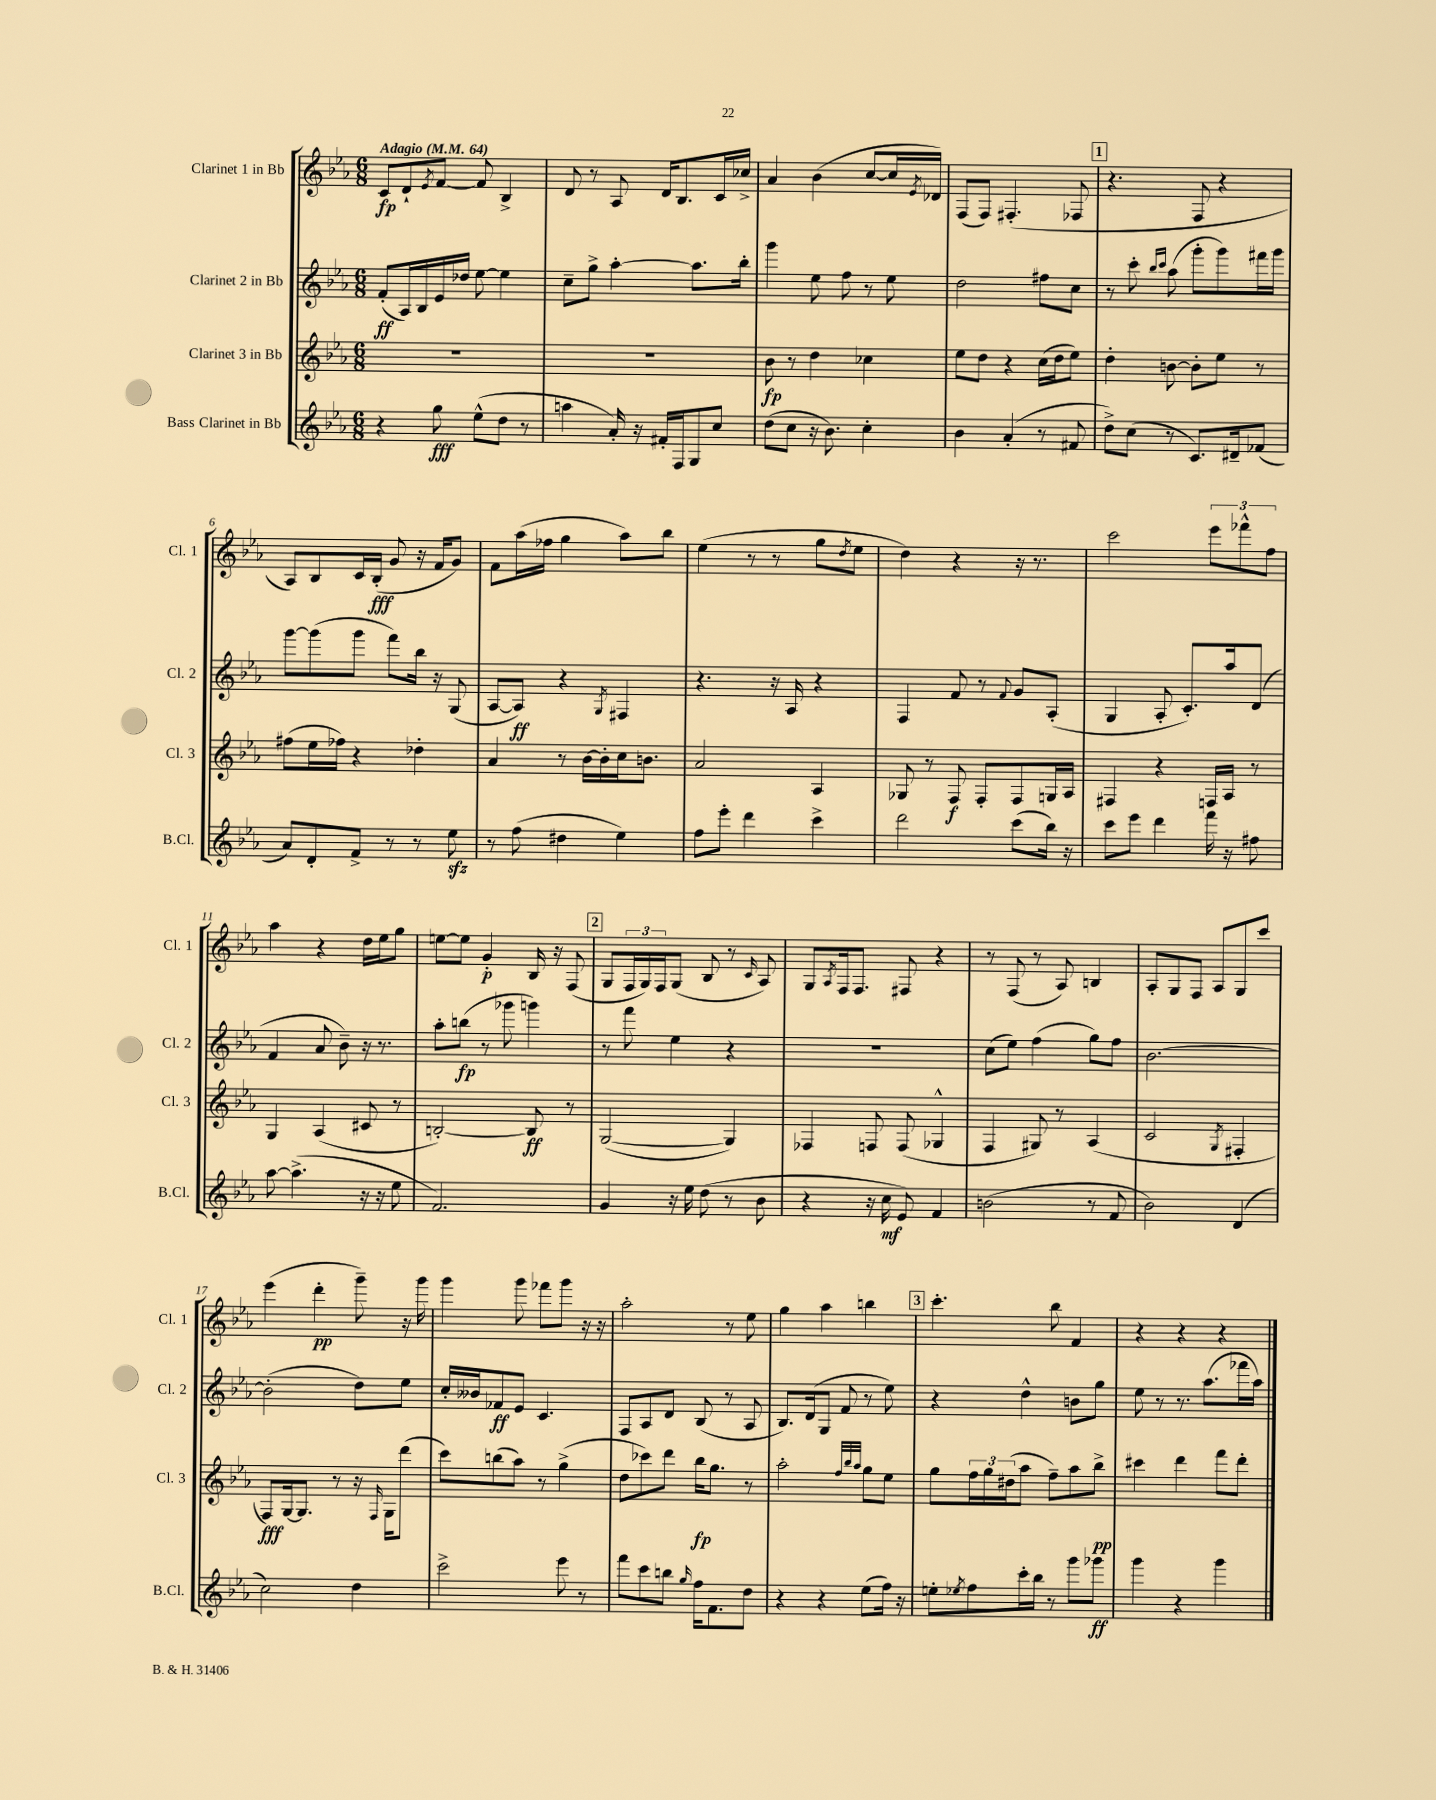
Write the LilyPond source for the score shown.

<<
\new StaffGroup <<
\new Staff = "s0" \with { instrumentName = "Clarinet 1 in Bb" shortInstrumentName = "Cl. 1" } {
    \clef treble \key ees \major \numericTimeSignature \time 6/8 \tempo "Adagio" 4 = 64
    c'8\fp d'8-! \acciaccatura { ees'8 } f'8~ f'8 bes4-> |
    d'8 r8 aes8 d'16 bes8. c'16 ces''16-> |
    aes'4 bes'4( c''8~ c''16 \acciaccatura { ees'8 } des'16) |
    f8( f8) fis4.-.( fes8 |
    \mark \markup { \box "1" } r4. f8 r4 |
    aes8) bes8 c'16 bes16-.\fff( g'8 r16 f'16 g'8) |
    f'8 aes''16( fes''16 g''4 aes''8) bes''8 |
    ees''4( r8 r8 g''8 \acciaccatura { d''8 } ees''8 |
    d''4) r4 r16 r8. |
    c'''2 \tuplet 3/2 { ees'''8 fes'''8-^ f''8 } |
    aes''4 r4 d''16 ees''16 g''8 |
    e''8~ e''8 g'4-.\p bes16 r16 f8( |
    \mark \markup { \box "2" } g8 \tuplet 3/2 { f16 g16) f16 } g8( bes8 r8 \grace { c'16 } aes8) |
    g8 \acciaccatura { aes8 } f16 f8. fis8 r4 |
    r8 f8( r8 aes8) b4 |
    aes8-. g8 f8 aes8 g8 c'''8 |
    ees'''4( d'''4-.\pp g'''8--) r16 g'''16 |
    g'''4 g'''8 fes'''8 g'''8 r16 r16 |
    aes''2-. r8 ees''8 |
    g''4 aes''4 b''4 |
    \mark \markup { \box "3" } c'''4.-. bes''8 f'4 |
    r4 r4 r4 \bar "|." |
}
\new Staff = "s1" \with { instrumentName = "Clarinet 2 in Bb" shortInstrumentName = "Cl. 2" } {
    \clef treble \key ees \major \numericTimeSignature \time 6/8
    f'8-.\ff( aes16) bes16 ees'16 des''16 ees''8~ ees''4 |
    c''8-- g''8-> aes''4~-. aes''8. bes''16-. |
    g'''4 ees''8 f''8 r8 ees''8 |
    d''2 fis''8 c''8 |
    \mark \markup { \box "1" } r8 c'''8-. \grace { bes''16 c'''16 } aes''8( g'''8-. g'''8) fis'''16 g'''16 |
    g'''8~ g'''8( g'''8 f'''8) bes''16 r16 g8( |
    aes8~ aes8\ff) r4 \acciaccatura { g8 } fis4 |
    r4. r16 aes16 r4 |
    f4 f'8 r8 \appoggiatura { f'8 } g'8 aes8-.( |
    g4 aes8-. c'8.-.) aes''16 d'8( |
    f'4 aes'8 bes'8--) r16 r8. |
    aes''8-. b''8\fp( r8 ges'''8 g'''4) |
    \mark \markup { \box "2" } r8 f'''8 ees''4 r4 |
    R2. |
    c''8( ees''8) f''4( g''8) f''8 |
    bes'2.~ |
    bes'2-.( d''8) ees''8 |
    c''16-. beses'16 fes'8\ff ees'8 c'4. |
    f8 aes8 d'8 bes8( r8 aes8 |
    bes8.) d'16( g8 f'8 r8 ees''8) |
    \mark \markup { \box "3" } r4 d''4-^ b'8 g''8 |
    ees''8 r8 r8. aes''8.( fes'''16 aes''16) \bar "|." |
}
\new Staff = "s2" \with { instrumentName = "Clarinet 3 in Bb" shortInstrumentName = "Cl. 3" } {
    \clef treble \key ees \major \numericTimeSignature \time 6/8
    R2. |
    R2. |
    bes'8\fp r8 d''4 ces''4 |
    ees''8 d''8 r4 c''16( d''16 ees''8) |
    \mark \markup { \box "1" } d''4-. b'8~ b'8-. ees''8 r8 |
    fis''8( ees''16 fes''16) r4 des''4-. |
    aes'4 r8 bes'16~ bes'16-. c''16 b'8. |
    aes'2 aes4 |
    ges8 r8 f8\f f8-. f8 g16 aes16 |
    fis4 r4 f16 aes16 r8 |
    g4 aes4( cis'8 r8 |
    b2~-.) b8\ff r8 |
    \mark \markup { \box "2" } g2~( g4) |
    fes4 f8 f8( ges4-^ |
    f4 gis8) r8 aes4( |
    c'2 \acciaccatura { g8 } fis4-. |
    f8\fff) g16~ g8. r8 r16 \grace { f16 } g16 d'''8( |
    c'''8) b''8( aes''8) r8 g''4->( |
    d''8 ces'''8) d'''8 bes''16\fp g''8. r8 |
    aes''2-. \grace { f''32 bes''32 aes''32 } g''8 ees''8 |
    \mark \markup { \box "3" } g''8 \tuplet 3/2 { f''16 g''16 dis''16( } aes''8 f''8--) aes''8 bes''8->\pp |
    cis'''4 d'''4 f'''8 d'''8-. \bar "|." |
}
\new Staff = "s3" \with { instrumentName = "Bass Clarinet in Bb" shortInstrumentName = "B.Cl." } {
    \clef treble \key ees \major \numericTimeSignature \time 6/8
    r4 g''8\fff ees''8-^( d''8 r8 |
    a''4 aes'16-.) r16 fis'16-. f16 g8 c''8 |
    d''8( c''8 r16 bes'8.) c''4-. |
    bes'4 aes'4-.( r8 fis'8 |
    \mark \markup { \box "1" } d''8->) c''8( r8 c'8.) dis'16-- fes'8( |
    aes'8) d'8-. f'8-> r8 r8 ees''8\sfz |
    r8 f''8( dis''4 ees''4) |
    f''8 ees'''8-. d'''4 c'''4-> |
    d'''2 c'''8( bes''16) r16 |
    c'''8 ees'''8 d'''4 f'''16 r16 fis''8 |
    aes''8~ aes''4.->( r16 r16 ees''8 |
    f'2.) |
    \mark \markup { \box "2" } g'4 r16 ees''16 d''8( r8 bes'8 |
    r4 r16 c''16\mf ees'8) f'4 |
    b'2( r8 f'8 |
    bes'2) d'4( |
    c''2) d''4 |
    c'''2-> ees'''8 r8 |
    f'''8 c'''8 b''8 \grace { g''16 } f''16 f'8. d''8 |
    r4 r4 ees''8( f''16) r16 |
    \mark \markup { \box "3" } e''8-. \acciaccatura { ees''8 } f''8 c'''16-. bes''16 r8 g'''8 ges'''8\ff |
    g'''4 r4 g'''4 \bar "|." |
}
>>
>>
